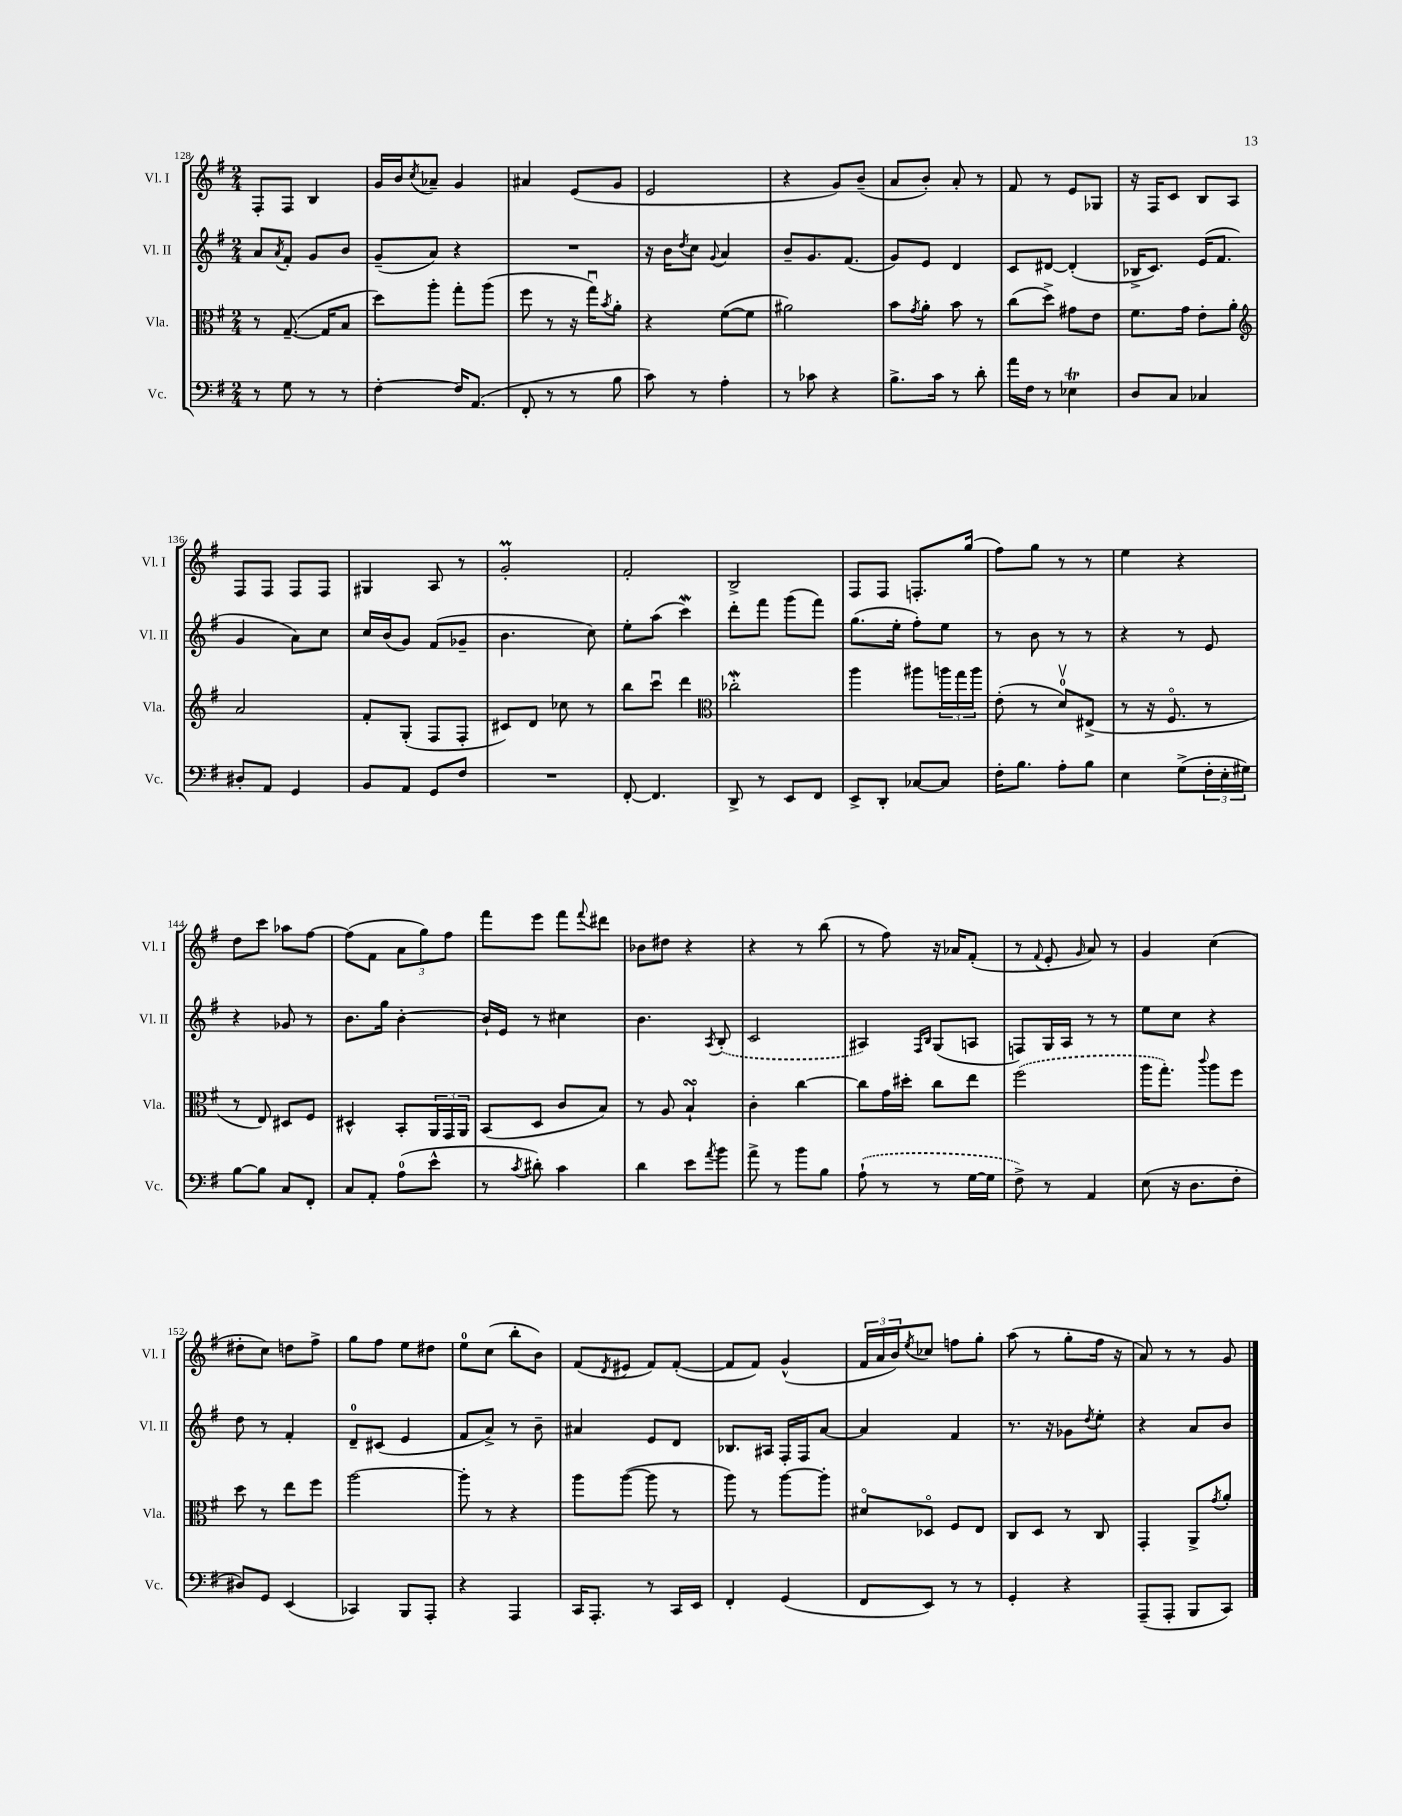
<<
\new StaffGroup <<
\new Staff = "s0" \with { instrumentName = "Vl. I" shortInstrumentName = "Vl. I" } {
    \clef treble \key g \major \numericTimeSignature \time 2/4
    fis8-. fis8 b4 |
    g'16 b'16 \acciaccatura { c''8 } aes'8-- g'4 |
    ais'4 e'8( g'8 |
    e'2 |
    r4 g'8) b'8--( |
    a'8 b'8-.) a'8-. r8 |
    fis'8 r8 e'8 ges8 |
    r16 fis16 c'8 b8 a8 |
    fis8 fis8 fis8 fis8 |
    gis4 a8 r8 |
    g'2-.\prall |
    fis'2-. |
    b2-> |
    fis8 fis8 f8.-. g''16( |
    fis''8) g''8 r8 r8 |
    e''4 r4 |
    d''8 c'''8 aes''8 fis''8~ |
    fis''8( fis'8 \tuplet 3/2 { a'8 g''8) fis''8 } |
    fis'''8 e'''8 fis'''8 \appoggiatura { fis'''8 } dis'''8 |
    bes'8 dis''8 r4 |
    r4 r8 b''8( |
    r8 fis''8) r16 aes'16 fis'8-.( |
    r8 \appoggiatura { fis'8 } e'8-. \grace { g'16 } a'8) r8 |
    g'4 c''4( |
    dis''8-. c''8) d''8 fis''8-> |
    g''8 fis''8 e''8 dis''8 |
    e''8-0 c''8( b''8-. b'8) |
    fis'8( \acciaccatura { d'8 } eis'8 fis'8) fis'8~-.( |
    fis'8 fis'8) g'4-^( |
    \tuplet 3/2 { fis'16 a'16 b'16) } \acciaccatura { e''8 } ces''8 f''8 g''8-. |
    a''8( r8 g''8-. fis''16 r16 |
    a'8) r8 r8 g'8 \bar "|." |
}
\new Staff = "s1" \with { instrumentName = "Vl. II" shortInstrumentName = "Vl. II" } {
    \clef treble \key g \major \numericTimeSignature \time 2/4
    a'8 \acciaccatura { a'8 } fis'8-. g'8 b'8 |
    g'8--( a'8) r4 |
    R2 |
    r16 b'16 \acciaccatura { d''8 } c''8 \appoggiatura { g'8 } a'4 |
    b'8-- g'8. fis'8.( |
    g'8) e'8 d'4 |
    c'8 dis'8~ dis'4-.( |
    bes16-> c'8.) e'16( fis'8. |
    g'4 a'8) c''8 |
    c''16 b'16( g'8) fis'8( ges'8-- |
    b'4. c''8) |
    e''8-. a''8( c'''4\mordent) |
    d'''8-. fis'''8 g'''8( fis'''8) |
    g''8.( e''16-. fis''8-.) e''8 |
    r8 b'8 r8 r8 |
    r4 r8 e'8 |
    r4 ges'8 r8 |
    b'8. g''16 b'4~-. |
    b'16-! e'16 r8 cis''4 |
    b'4. \acciaccatura { a8 } \once \slurDashed b8-.( |
    c'2 |
    ais4) \grace { fis16 b16 } g8( a8 |
    f8) g16 a16 r8 r8 |
    e''8 c''8 r4 |
    d''8 r8 fis'4-. |
    d'8-0-- cis'8( e'4 |
    fis'8 a'8->) r8 b'8-- |
    ais'4 e'8 d'8 |
    bes8. ais16 fis16-. fis16 a'8~ |
    a'4 fis'4 |
    r8. r16 ges'8 \acciaccatura { d''8 } e''8-. |
    r4 a'8 b'8 \bar "|." |
}
\new Staff = "s2" \with { instrumentName = "Vla." shortInstrumentName = "Vla." } {
    \clef alto \key g \major \numericTimeSignature \time 2/4
    r8 g8.~--( g16 b8 |
    d''8) a''8-. g''8-. a''8( |
    fis''8 r8 r16 g''16\downbow) \acciaccatura { b'8 } a'8-. |
    r4 fis'8~( fis'8 |
    ais'2) |
    b'8 \acciaccatura { g'8 } a'8-. b'8 r8 |
    c''8( d''8->) gis'8 e'8 |
    fis'8. g'16 e'8-. a'8-. |
    \clef treble a'2 |
    fis'8-. g8-.( fis8 fis8-. |
    cis'8) d'8 ces''8 r8 |
    b''8 c'''8\downbow d'''4 |
    \clef alto ces''2-.\mordent |
    a''4 ais''8 \tuplet 3/2 { a''16 g''16 a''16 } |
    e'8-.( r8 d'8-0\upbow) eis8->( |
    r8 r16 fis8.\flageolet r8 |
    r8 e8) dis8 fis8 |
    dis4-^ b,8-. \tuplet 3/2 { a,16 g,16 a,16 } |
    b,8( d8 c'8 b8) |
    r8 a8 b4-!\turn |
    c'4-. c''4~ |
    c''8 g'16 dis''16-. c''8 e''8 |
    \once \slurDashed fis''2( |
    a''16 g''8.-.) \appoggiatura { c'''8 } a''8 fis''8 |
    d''8 r8 e''8 fis''8 |
    a''2~ |
    a''8-. r8 r4 |
    a''8 a''8~( a''8 r8 |
    a''8) r8 a''8~ a''8-. |
    dis'8\flageolet des8\flageolet fis8 e8 |
    c8 d8 r8 c8 |
    g,4-. a,8-> \acciaccatura { g'8 } a'8-. \bar "|." |
}
\new Staff = "s3" \with { instrumentName = "Vc." shortInstrumentName = "Vc." } {
    \clef bass \key g \major \numericTimeSignature \time 2/4
    r8 g8 r8 r8 |
    fis4~-. fis16 a,8.( |
    fis,8-. r8 r8 b8 |
    c'8) r8 a4-. |
    r8 ces'8 r4 |
    b8.-> c'16 r8 d'8-. |
    a'16 fis16 r8 ees4\trill |
    d8 c8 ces4 |
    dis8-. a,8 g,4 |
    b,8 a,8 g,8 fis8 |
    R2 |
    fis,8~-. fis,4. |
    d,8-> r8 e,8 fis,8 |
    e,8-> d,8-. ces8~ ces8 |
    fis16-. b8. a8-. b8 |
    e4 g8->( \tuplet 3/2 { fis16-. e16-. gis16) } |
    b8~ b8 c8 fis,8-. |
    c8 a,8-. a8-0( e'8-^ |
    r8 \acciaccatura { c'8 } dis'8-.) c'4 |
    d'4 e'8 \acciaccatura { a'8 } b'8 |
    a'8-> r8 b'8 b8 |
    \once \slurDashed a8-!( r8 r8 g16~ g16 |
    fis8->) r8 a,4 |
    e8( r16 d8. fis8-. |
    dis8) g,8 e,4( |
    ces,4) b,,8 a,,8-. |
    r4 a,,4 |
    c,16 a,,8.-. r8 c,16 e,16 |
    fis,4-. g,4( |
    fis,8 e,8) r8 r8 |
    g,4-. r4 |
    a,,8--( a,,8-. b,,8 c,8) \bar "|." |
}
>>
>>
\layout { \context { \Score currentBarNumber = #128 } }
